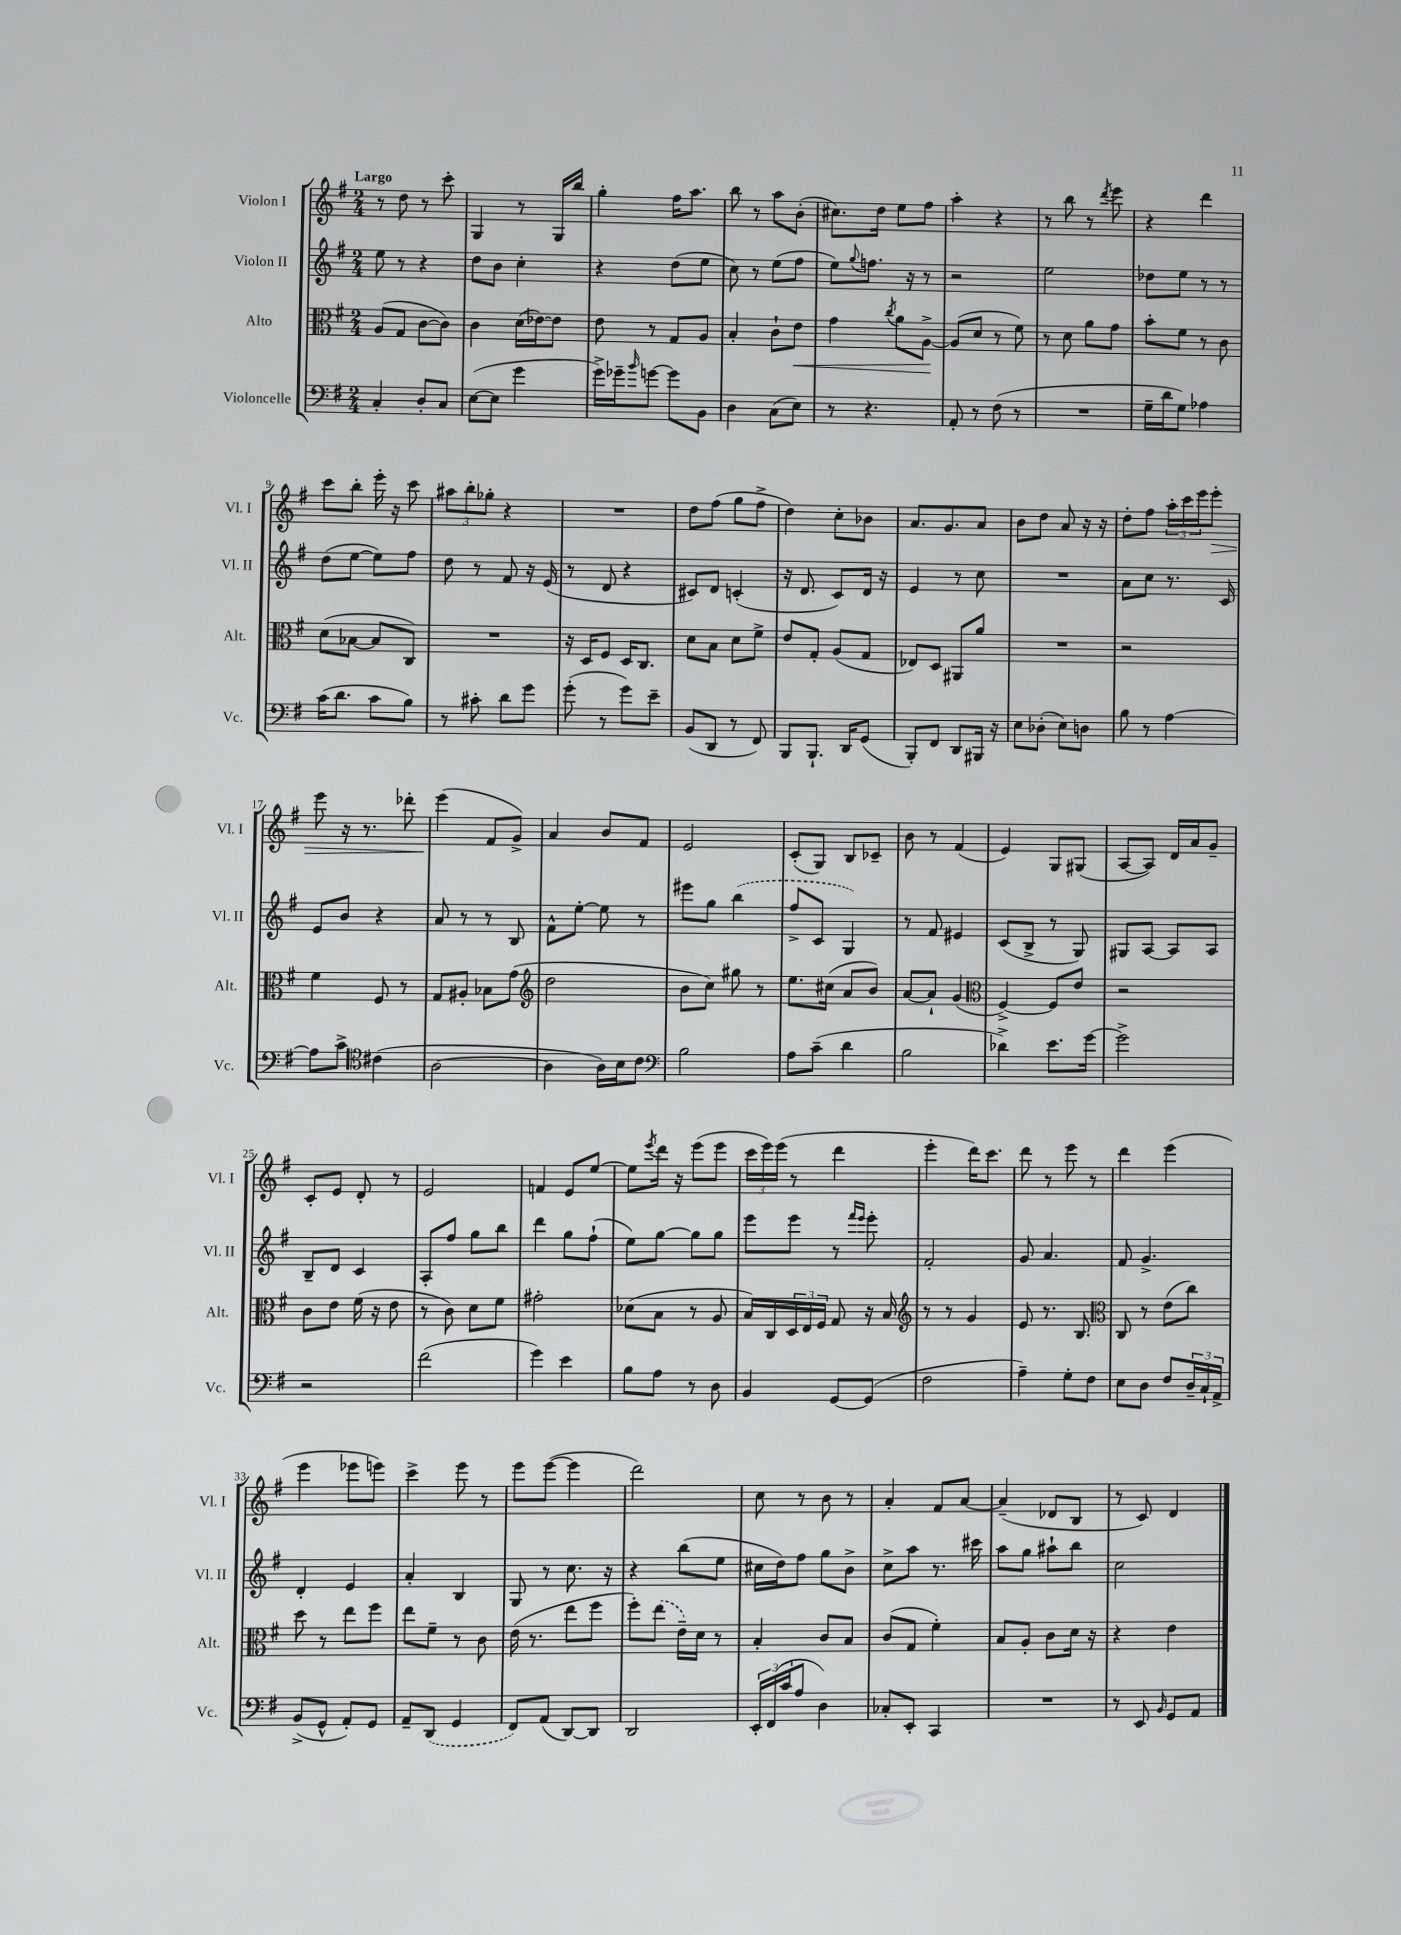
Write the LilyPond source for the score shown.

<<
\new StaffGroup <<
\new Staff = "s0" \with { instrumentName = "Violon I" shortInstrumentName = "Vl. I" } {
    \clef treble \key g \major \numericTimeSignature \time 2/4 \tempo "Largo"
    r8 d''8 r8 c'''8-. |
    g4 r8 g16 b''16 |
    g''4-. fis''16 a''8. |
    b''8 r8 a''8 b'8-.( |
    cis''8.) d''16 e''8 fis''8 |
    a''4-. r4 |
    r8 b''8 r8 \acciaccatura { d'''8 } e'''8 |
    r4 d'''4 |
    c'''8 b''8-. e'''16-. r16 c'''8 |
    \tuplet 3/2 { ais''8 b''8-. ges''8-. } r4 |
    R2 |
    d''8 fis''8( g''8 fis''8-> |
    d''4) c''8-. bes'8 |
    a'8. g'8. a'8 |
    b'8 d''8 a'8 r16 r16 |
    d''8-. fis''8 \tuplet 3/2 { a''16-. c'''16 e'''16 } e'''8-.\> |
    e'''8 r16 r8. des'''8-. |
    e'''4\!( fis'8 g'8->) |
    a'4 b'8 fis'8 |
    e'2 |
    c'8-.( g8) b8 ces'8-- |
    b'8 r8 fis'4( |
    e'4) g8 gis8( |
    a8~ a8) d'16 a'16 g'8-- |
    c'8-. e'8 d'8-. r8 |
    e'2 |
    f'4 e'8 e''8~ |
    e''8 \acciaccatura { e'''8 } d'''16 r16 e'''8( e'''8 |
    \tuplet 3/2 { c'''16 e'''16) e'''16( } r8 d'''4 |
    e'''4-. d'''16) c'''8. |
    d'''8 r8 e'''8 r8 |
    d'''4 e'''4( |
    e'''4 ees'''8 e'''8) |
    c'''4-> e'''8 r8 |
    e'''8 e'''8~( e'''4 |
    d'''2) |
    c''8 r8 b'8 r8 |
    a'4-. fis'8 a'8~ |
    a'4--( des'8 b8 |
    r8 c'8) d'4 \bar "|." |
}
\new Staff = "s1" \with { instrumentName = "Violon II" shortInstrumentName = "Vl. II" } {
    \clef treble \key g \major \numericTimeSignature \time 2/4
    e''8 r8 r4 |
    d''8 b'8 c''4-. |
    r4 d''8( e''8 |
    c''8) r8 e''8( fis''8 |
    e''8) \appoggiatura { g''8 } f''8. r16 r8 |
    r2 |
    e''2 |
    des''8 e''8 r8 r8 |
    d''8( e''8~ e''8) fis''8 |
    d''8 r8 fis'8 r16 e'16( |
    r8 d'8 r4 |
    cis'8) d'8 c'4-.( |
    r16 d'8. c'8) d'16 r16 |
    e'4 r8 c''8 |
    R2 |
    a'8 c''8 r8. c'16 |
    e'8 b'8 r4 |
    a'8 r8 r8 b8 |
    fis'8-^ e''8~-. e''8 r8 |
    eis'''8 g''8 \once \slurDashed b''4( |
    fis''8-> c'8 g4) |
    r8 fis'8 eis'4 |
    c'8( b8-> r8 g8) |
    gis8 a8~ a8 a8 |
    b8-- d'8 c'4 |
    a8-. fis''8 g''8 b''8 |
    d'''4 g''8 fis''8-!( |
    e''8) g''8~ g''8 g''8 |
    e'''8 e'''8 r8 \grace { fis'''16 e'''16 } e'''8-. |
    fis'2-. |
    g'8 a'4. |
    fis'8 g'4.-> |
    d'4-. e'4 |
    a'4-. b4 |
    g8 r8 c''8. r16 |
    r4 b''8( e''8 |
    cis''16 d''16) fis''8 g''8 b'8-> |
    c''8-> a''8 r8. cis'''16 |
    a''8 g''8 ais''8-! b''8 |
    c''2 \bar "|." |
}
\new Staff = "s2" \with { instrumentName = "Alto" shortInstrumentName = "Alt." } {
    \clef alto \key g \major \numericTimeSignature \time 2/4
    a8( g8 c'8~ c'8) |
    c'4 d'16( ees'16~) ees'8 |
    e'8 r8 g8 a8 |
    b4-. c'8-! e'8\< |
    g'4 \acciaccatura { c''8 } a'8 a8~->\! |
    a8( d'8 r8 fis'8) |
    r8 d'8 a'8 g'8 |
    b'8-. fis'8 r8 c'8 |
    d'8( bes8~ bes8 c8) |
    R2 |
    r16 d16 fis8 d16 c8. |
    d'8 b8 d'8 fis'8-> |
    e'8 g8-. a8( g8 |
    ees8) d8 ais,8 a'8 |
    R2 |
    r2 |
    fis'4 fis8 r8 |
    g8 ais8-. bes8 g'8( |
    \clef treble d''2 |
    b'8 c''8) gis''8 r8 |
    e''8. cis''16( a'8 b'8) |
    a'8~ a'8-! g'4( |
    \clef alto fis4~->) fis8 e'8 |
    r2 |
    c'8 e'8 fis'16( r16 e'8 |
    r8 c'8) d'8 fis'8 |
    gis'2-. |
    des'8( b8 r8 a8 |
    b16) c16 \tuplet 3/2 { d16 e16 fis16 } g8 r16 b16 |
    \clef treble r8 r8 g'4 |
    e'8 r8. b8. |
    \clef alto c8 r8 e'8( c''8) |
    d''8 r8 e''8 fis''8 |
    e''8 fis'8-- r8 c'8 |
    e'16( r8. e''8 fis''8 |
    fis''8-.) \once \slurDashed e''8( e'16--) d'16 r8 |
    b4-. c'8 b8 |
    c'8( g8 fis'4-.) |
    b8 a8-. c'8 d'16 r16 |
    r4 e'4 \bar "|." |
}
\new Staff = "s3" \with { instrumentName = "Violoncelle" shortInstrumentName = "Vc." } {
    \clef bass \key g \major \numericTimeSignature \time 2/4
    c4-. d8-. c8 |
    e8~( e8 g'4 |
    g'16->) ges'16-- \grace { b'16 } g'8~ g'8 b,8 |
    d4 c8( e8) |
    r8 r4. |
    a,8-. r8 fis8( r8 |
    R2 |
    g16-- d'16 g8) aes4 |
    c'16( d'8. c'8 b8) |
    r8 cis'8-. d'8 g'8 |
    g'8-.( r8 g'8) e'8-- |
    b,8( d,8 r8 fis,8) |
    b,,8 b,,8.-! d,16 g,8( |
    b,,8-.) fis,8 d,8 bis,,16 r16 |
    e8 des8-.( e8) d8 |
    b8 r8 a4~ |
    a8 c'8-> \clef tenor cis'4( |
    a2~ |
    a4 a16) b16 c'8 |
    \clef bass b2 |
    a8 c'8--( d'4 |
    b2 |
    des'4->) e'8. g'16~ |
    g'2-> |
    r2 |
    fis'2( |
    g'4) e'4 |
    b8 a8 r8 d8 |
    b,4 g,8~ g,8( |
    fis2 |
    a4--) g8-. fis8 |
    e8 d8 fis8 \tuplet 3/2 { d16-- c16-! a,16-> } |
    b,8->( g,8-^ a,8-.) g,8 |
    a,8-- \once \slurDashed d,8( g,4 |
    fis,8) a,8( d,8~) d,8 |
    d,2 |
    \tuplet 3/2 { e,16-. fis,16( c'16 } a8 d4) |
    ces8-. e,8-. c,4 |
    R2 |
    r8 e,8 \grace { b,16 } g,8 a,8 \bar "|." |
}
>>
>>
